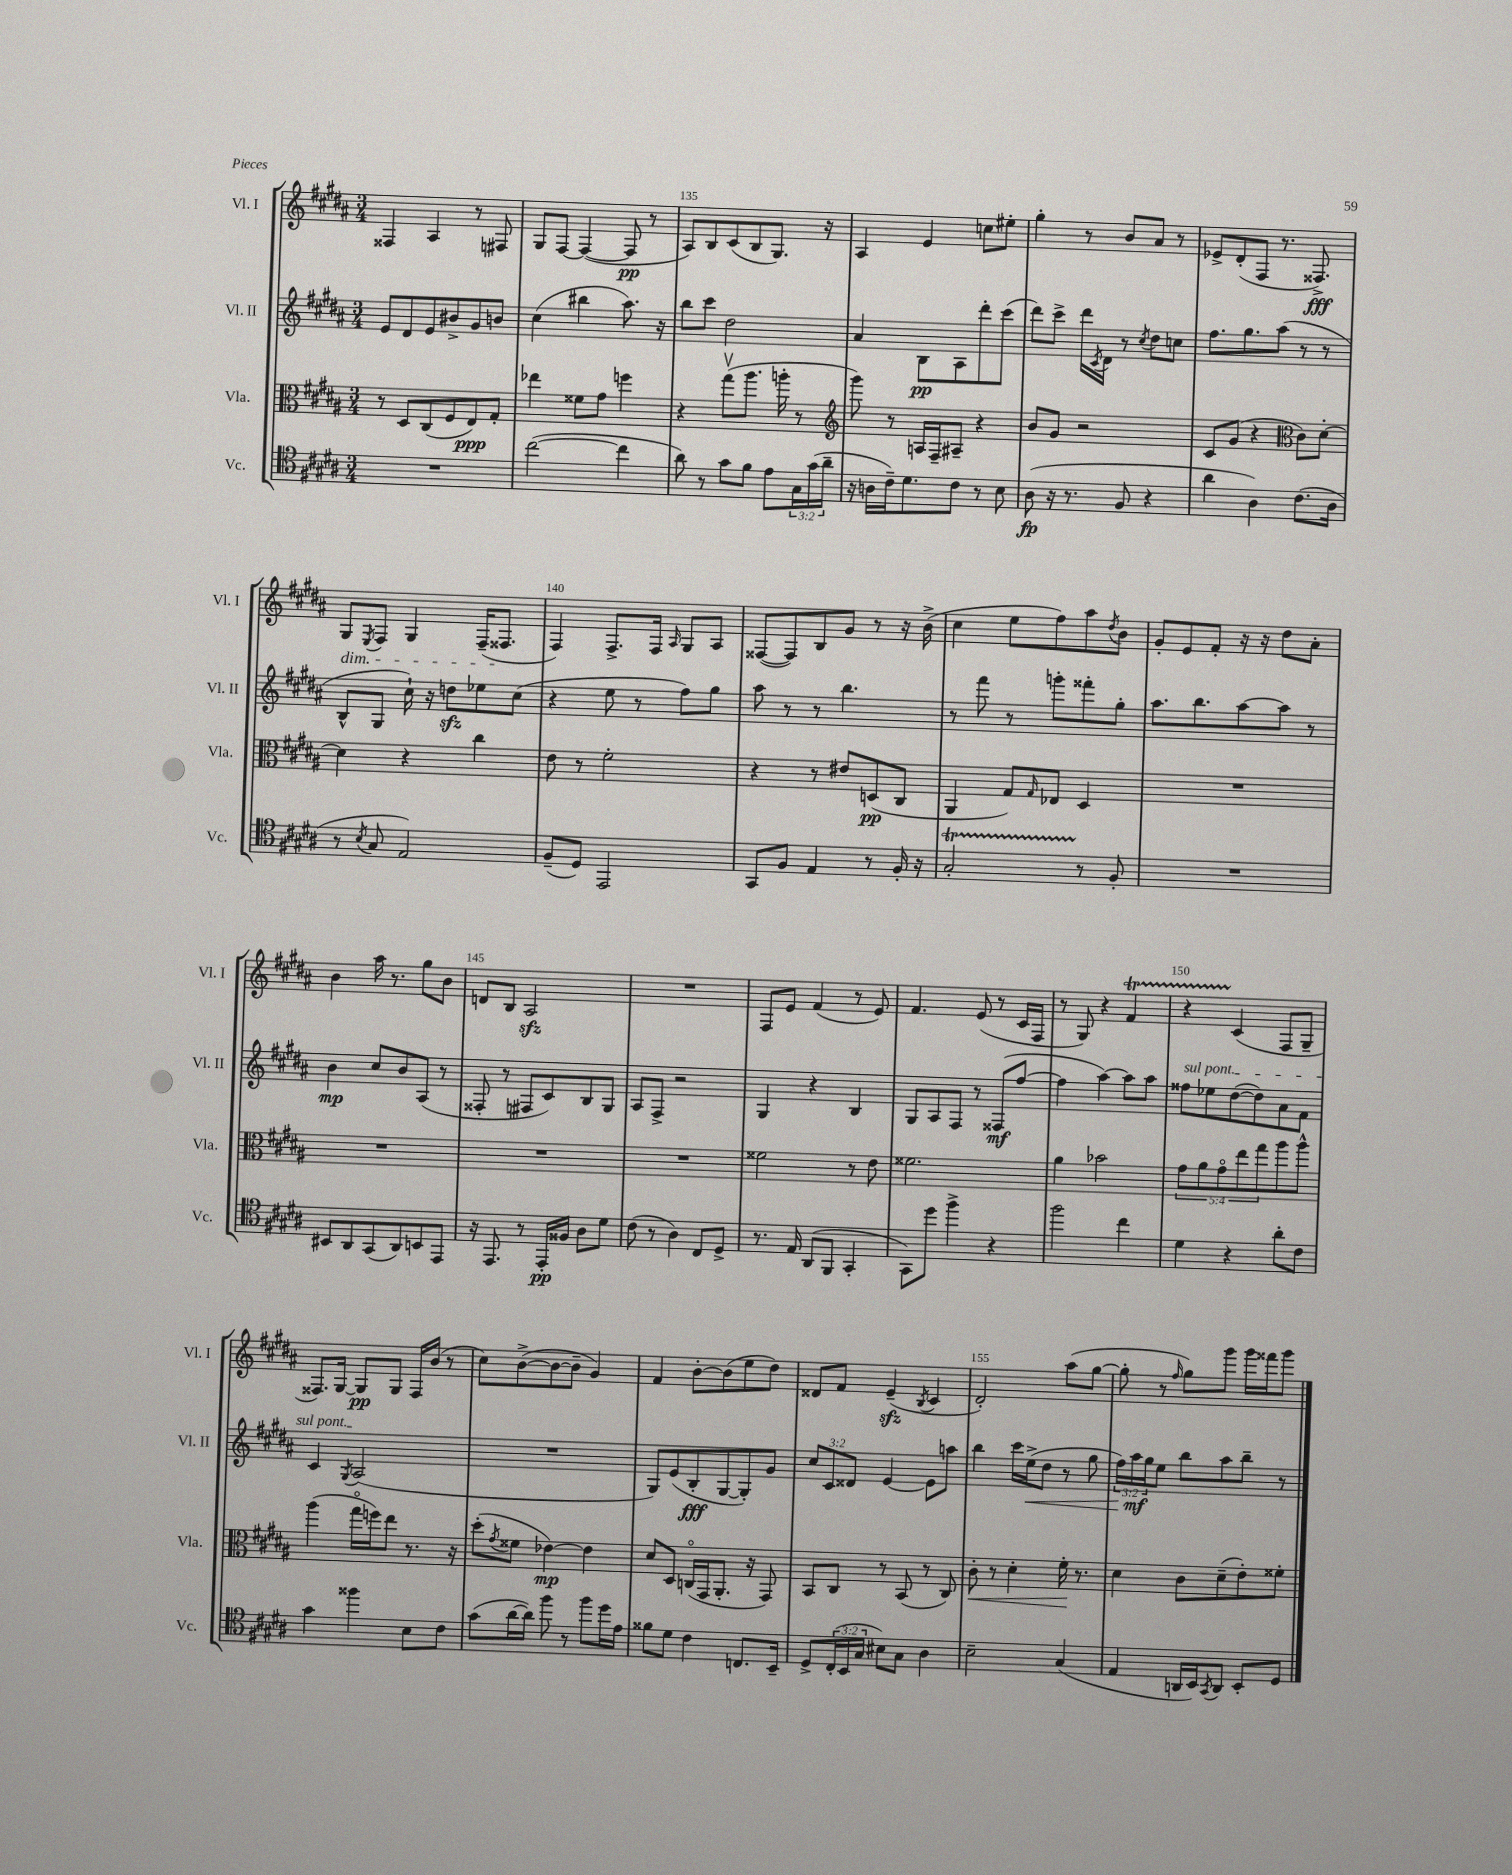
<<
\new StaffGroup <<
\new Staff = "s0" \with { instrumentName = "Vl. I" shortInstrumentName = "Vl. I" } {
    \clef treble \key b \major \numericTimeSignature \time 3/4
    fisis4 ais4 r8 fis8 |
    gis8 fis8~ fis4~( fis8\pp r8 |
    ais8) b8 cis'8( b8 gis8.) r16 |
    ais4 e'4 c''8 eis''8-. |
    gis''4-. r8 b'8 ais'8 r8 |
    ees'8-> dis'8-.( fis8 r8. fisis8.->\fff) |
    gis8\dim \acciaccatura { e8 } fis8 gis4 fis16--( fisis8.\! |
    fis4) fis8.-> fis16 \grace { ais16 } gis8 ais8 |
    fisis8~( fisis8) b8 gis'8 r8 r16 b'16->( |
    cis''4 e''8 fis''8) ais''8 \acciaccatura { dis''8 } b'8 |
    gis'8-. e'8 fis'8-. r16 r16 dis''8 ais'8-. |
    b'4 ais''16 r8. gis''8 b'8 |
    d'8 b8 ais2\sfz |
    R2. |
    fis8 e'8 fis'4( r8 e'8) |
    fis'4. e'8( r8 cis'16 fis16 |
    r8 gis8) r4 fis'4\startTrillSpan |
    r4 cis'4\stopTrillSpan( fis8 gis8-- |
    fisis8.) gis16~ gis8\pp gis8 fisis16 b'16( r8 |
    cis''8) b'8~->( b'8~ b'8-- gis'4) |
    fis'4 b'8~-. b'8( e''8 dis''8) |
    disis'8 fis'8 e'4--\sfz( \acciaccatura { b8 } cis'4 |
    dis'2-.) ais''8( gis''8~ |
    gis''8-. r8 \grace { fis''16 } gis''8) gis'''8 gis'''16 fisis'''16 gis'''8 \bar "|." |
}
\new Staff = "s1" \with { instrumentName = "Vl. II" shortInstrumentName = "Vl. II" } {
    \clef treble \key b \major \numericTimeSignature \time 3/4 \override Staff.TupletNumber.text = #tuplet-number::calc-fraction-text
    e'8 dis'8 e'8 bis'8-> gis'8 b'8 |
    cis''4( bis''4 ais''8.) r16 |
    b''8 cis'''8 dis''2 |
    ais'4 b8\pp ais8 dis'''8-. cis'''8( |
    dis'''8) cis'''8-> dis'''16 \acciaccatura { cis'8 } dis'16 r8 \acciaccatura { cis''8 } dis''8 c''8 |
    fis''8. gis''8. ais''8( r8 r8 |
    b8-^ gis8 cis''16-!) r16 d''8\sfz ees''8 cis''8( |
    r4 e''8 r8 fis''8) gis''8 |
    ais''8 r8 r8 b''4. |
    r8 fis'''8 r8 g'''8-. fisis'''8-. gis''8-. |
    ais''8. b''8. ais''8~ ais''8 r8 |
    b'4\mp cis''8 b'8 ais8( r8 |
    fisis8-. r8 fis8 cis'8) b8 gis8 |
    ais8 fis8-> r2 |
    gis4 r4 b4 |
    gis8 ais8 fis8 r8 fisis8\mf( fis''8~ |
    fis''4 ais''4~) ais''8 ais''8 |
    \once \override TextSpanner.bound-details.left.text = \markup { \italic "sul pont." } fisis''8\startTextSpan ees''8 dis''8~( dis''8) ais'8 fis'8 |
    cis'4 \acciaccatura { gis8 } ais2\stopTextSpan( |
    R2. |
    gis8) e'8( b8-.\fff gis8~ gis8-.) gis'8 |
    \tuplet 3/2 { cis''8 cis'8 disis'8 } e'4~ e'8 a''8 |
    b''4 cis'''16 e''16->\<( dis''8 r8 gis''8 |
    \tuplet 3/2 { fis''16) ais''16\mf\! gis''16 } e''8 b''8 ais''8 b''8-- r8 \bar "|." |
}
\new Staff = "s2" \with { instrumentName = "Vla." shortInstrumentName = "Vla." } {
    \clef alto \key b \major \numericTimeSignature \time 3/4 \override Staff.TupletNumber.text = #tuplet-number::calc-fraction-text
    r8 dis8 cis8( fis8 e8\ppp) gis8-. |
    ees''4 fisis'8 gis'8 f''4 |
    r4 gis''8\upbow( ais''8. a''16-. r8 |
    \clef treble gis'''8) r8 a16 fis16-- ais8-- r4 |
    b'8 gis'8 r2 |
    cis'8 gis'8( r4 \clef alto cis'8) dis'8~-. |
    dis'4 r4 cis''4 |
    e'8 r8 fis'2-. |
    r4 r8 eis'8 d8\pp( cis8 |
    ais,4 gis8) \grace { gis16 } ees8 dis4 |
    R2. |
    R2. |
    R2. |
    R2. |
    fisis'2 r8 e'8 |
    fisis'2. |
    ais'4 bes'2 |
    \tuplet 5/4 { gis'8 ais'8 gis'8\flageolet e''8 gis''8 } ais''8 ais''8-^ |
    ais''4( gis''16\flageolet f''16) e''8 r8. r16 |
    dis''8-.( \acciaccatura { gis'8 } fisis'8 ees'4~\mp) ees'4 |
    dis'8 dis8 c16\flageolet( gis,16 ais,8.-. r16 gis,8) |
    b,8 cis8 r8 b,8( r8 cis8) |
    cis'8-.\< r8 dis'4-. fis'16-.\! r8. |
    dis'4 cis'8 dis'8--( e'8-.) fisis'8-. \bar "|." |
}
\new Staff = "s3" \with { instrumentName = "Vc." shortInstrumentName = "Vc." } {
    \clef tenor \key b \major \numericTimeSignature \time 3/4 \override Staff.TupletNumber.text = #tuplet-number::calc-fraction-text
    R2. |
    cis''2~( cis''4 |
    ais'8) r8 gis'8 fis'8 e'8 \tuplet 3/2 { gis16 gis'16( ais'16-- } |
    r16 a16 cis'16--) dis'8. cis'8 r8 b8 |
    ais8\fp( r16 r8. fis8 r4 |
    ais'4 ais4) cis'8.( ais16 |
    r8 \acciaccatura { b8 } gis8 e2) |
    fis8--( dis8) e,2 |
    gis,8 fis8 e4 r8 fis16-. r16 |
    gis2-.\startTrillSpan r8\stopTrillSpan fis8-. |
    R2. |
    bis,8 ais,8 gis,8( ais,8) b,8 e,8 |
    r16 e,8. r8 e,16-.\pp fisis16 ais8 dis'8 |
    cis'8( r8 ais4) cis8 dis8-> |
    r8. e16 ais,8( fis,8 gis,4-. |
    gis,8) dis''8 fis''4-> r4 |
    fis''2 cis''4 |
    dis'4 r4 ais'8-. cis'8 |
    gis'4 fisis''4 b8 cis'8 |
    gis'8( ais'16~ ais'16) fis''8 r8 fis''8 dis''16 e'16 |
    fisis'8 dis'8 cis'4 c8. b,16-- |
    dis8-> \tuplet 3/2 { cis16-.( b,16 gis16 } bis8) gis8 ais4 |
    b2-- gis4( |
    e4 a,16 b,16) \acciaccatura { gis,8 } a,8 b,8-. dis8 \bar "|." |
}
>>
>>
\layout { \context { \Score currentBarNumber = #133 \override BarNumber.break-visibility = ##(#f #t #t) barNumberVisibility = #(every-nth-bar-number-visible 5) } }
